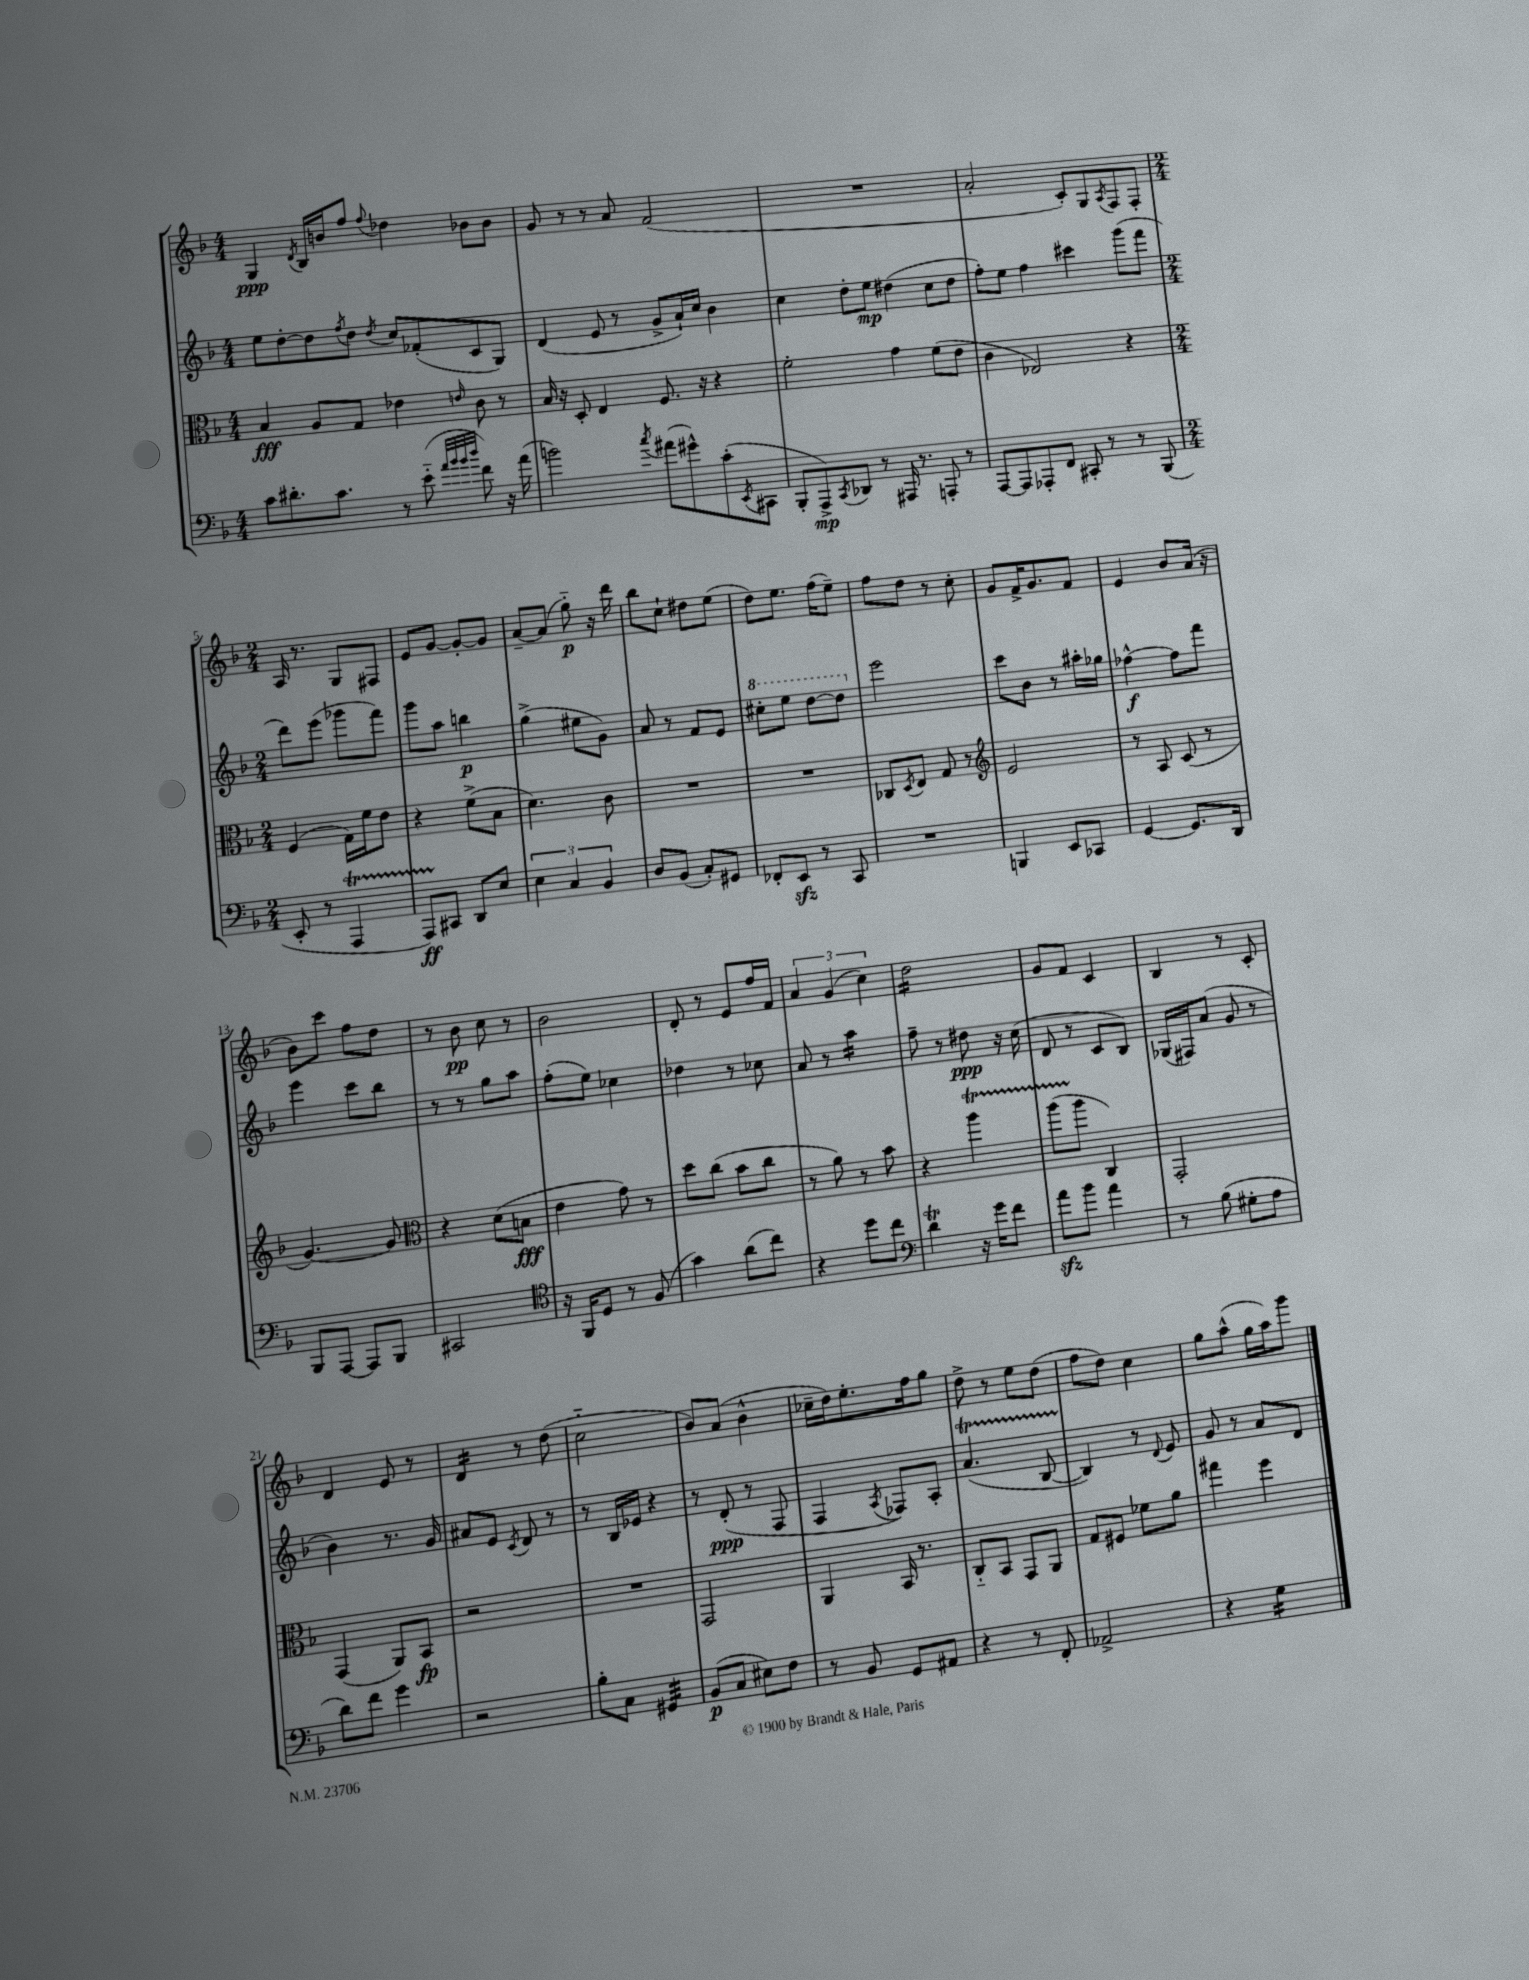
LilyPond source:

<<
\new StaffGroup <<
\new Staff = "s0" {
    \clef treble \key f \major \numericTimeSignature \time 4/4
    g4\ppp \acciaccatura { d'8 } bes16 b'16 f''8 \appoggiatura { f''8 } des''4 bes'8 bes'8 |
    g'8 r8 r8 a'8 f'2( |
    R1 |
    a'2-. c'8-.) g8 \acciaccatura { a8 } f8 f8-. |
    \numericTimeSignature \time 2/4 a16 r8. g8 fis8 |
    e'8 g'8~ g'8~-. g'8 |
    a'8~-- a'8( g''8-_\p) r16 d'''16 |
    bes''8 c''8-! dis''8 e''8( |
    d''8) e''8. f''16( e''8--) |
    f''8 d''8 r8 c''8-. |
    g'8 f'16-> g'8. f'8 |
    e'4 bes'8 a'16( r16 |
    bes'8) c'''8 f''8 d''8 |
    r8 bes'8\pp c''8 r8 |
    bes'2 |
    d'8-. r8 e'8 f''16 f'16 |
    \tuplet 3/2 { a'4 g'4( c''4) } |
    d''2:16 |
    g'8 f'8 c'4 |
    bes4 r8 c'8-. |
    d'4 e'8 r8 |
    d'4:16 r8 d''8( |
    c''2-_ |
    bes'8) a'8( bes'4-^ |
    ces''16-- d''16) e''8.-. f''16 g''8 |
    d''8-> r8 e''8 d''8( |
    f''8 d''8) c''4 |
    g''8 a''8-^( g''16 a''16) g'''8 \bar "|." |
}
\new Staff = "s1" {
    \clef treble \key f \major \numericTimeSignature \time 4/4
    e''8 d''8~-. d''8 \acciaccatura { f''8 } d''8 \acciaccatura { d''8 } c''8 fes'8-.( c'8 g8) |
    d'4( e'8 r8 g'8-> a'16-!) c''16 bes'4 |
    c''4 d''8-. e''8\mp dis''4( c''8 dis''8 |
    f''8-.) e''8 f''4 cis'''4 g'''8( f'''8 |
    \numericTimeSignature \time 2/4 d'''8) e'''8( ges'''8 f'''8) |
    g'''8 a''8 b''4\p |
    g''4->( eis''8 g'8) |
    a'8 r8 f'8 e'8 |
    \ottava #1 cis'''8-. e'''8 d'''8~ d'''8 \ottava #0 |
    e'''2 |
    c'''8 bes'8 r8 ais''16-. ges''16 |
    fes''4~-^\f fes''8 f'''8 |
    e'''4 c'''8 bes''8 |
    r8 r8 g''8 a''8 |
    f''8-.( e''8) ces''4 |
    des''4 r8 ces''8 |
    a'8 r8 a''4:16 |
    f''8-- r8 dis''8\ppp r16 c''16( |
    d'8 r8 c'8 bes8) |
    ges16( fis16) a'8( g'8 r8 |
    bes'4) r8. g'16 |
    ais'8 e'8 \acciaccatura { c'8 } d'8 r8 |
    r8 bes16 ees'16 r4 |
    r8 d'8-.\ppp( r8 f8 |
    f4 \acciaccatura { a8 } fes8) a8-. |
    a'4.\startTrillSpan( bes8~ |
    bes4\stopTrillSpan) r8 \appoggiatura { d'8 } e'8 |
    g'8 r8 a'8 d'8 \bar "|." |
}
\new Staff = "s2" {
    \clef alto \key f \major \numericTimeSignature \time 4/4
    bes4\fff a8 g8 ees'4 \grace { e'16 } c'8 r8 |
    bes16 r16 d8-. e4 f8. r16 r4 |
    f'2-. g'4 f'8( e'8 |
    c'4 ees2) r4 |
    \numericTimeSignature \time 2/4 f4( g16) f'16 e'8 |
    r4 f'8->( bes8 |
    d'4.) c'8 |
    R2 |
    R2 |
    ces8 \acciaccatura { d8 } e8 g8 r8 |
    \clef treble e'2 |
    r8 a8 c'8( r8 |
    g'4.~) g'8 |
    \clef alto r4 d'8( b8\fff |
    e'4 g'8) r8 |
    d''8 c''8( bes'8 c''8 |
    r8 a'8) r8 bes'8 |
    r4 a''4\startTrillSpan |
    a''8( a''8\stopTrillSpan c4) |
    g,2-. |
    g,4( a,8) bes,8\fp |
    r2 |
    R2 |
    g,2 |
    a,4 bes,16 r8. |
    c8-_ bes,8 g,8 a,8 |
    g8 fis8 fes'8 a'8 |
    gis''4 f''4 \bar "|." |
}
\new Staff = "s3" {
    \clef bass \key f \major \numericTimeSignature \time 4/4
    c'8 dis'8.-. c'8. r8 e'8-_( \grace { a'32 bes'32 bes'32 d''32 } f'8) r16 a'16( |
    b'2) \acciaccatura { c''8 } ais'8( gis'8-^) c'8-.( \acciaccatura { e,8 } cis,8 |
    bes,,8-. a,,8->\mp) \acciaccatura { c,8 } des,8 r8 ais,,16 r8. a,,8-. r8 |
    a,,8~ a,,8 aes,,8-. f,8 cis,8-. r8 r8 bes,,8( |
    \numericTimeSignature \time 2/4 e,8-. r8 a,,4\startTrillSpan |
    a,,8\ff) cis,8\stopTrillSpan d,8 e8 |
    \tuplet 3/2 { e4 c4 bes,4 } |
    d8 bes,8( c8-.) gis,8 |
    fes,8-. e,8\sfz r8 c,8 |
    R2 |
    b,,4 e,8 ces,8 |
    g,4~ g,8. d,16 |
    bes,,8 a,,8~ a,,8 bes,,8 |
    cis,2 |
    \clef tenor r16 f,16 d8 r8 f8( |
    g'4) a'8( c''8) |
    r4 d''8 c''8 |
    \clef bass d'4\trill r16 g'16 f'8 |
    a'8\sfz bes'8 a'4 |
    r8 bes8( gis8-. a8 |
    d'8) f'8 g'4 |
    r2 |
    bes8-. c8 gis,4:32 |
    bes,8\p( c8 eis8) f8 |
    r8 bes,8 g,8 ais,8 |
    r4 r8 f,8-. |
    aes,2-> |
    r4 g4:16 \bar "|." |
}
>>
>>
